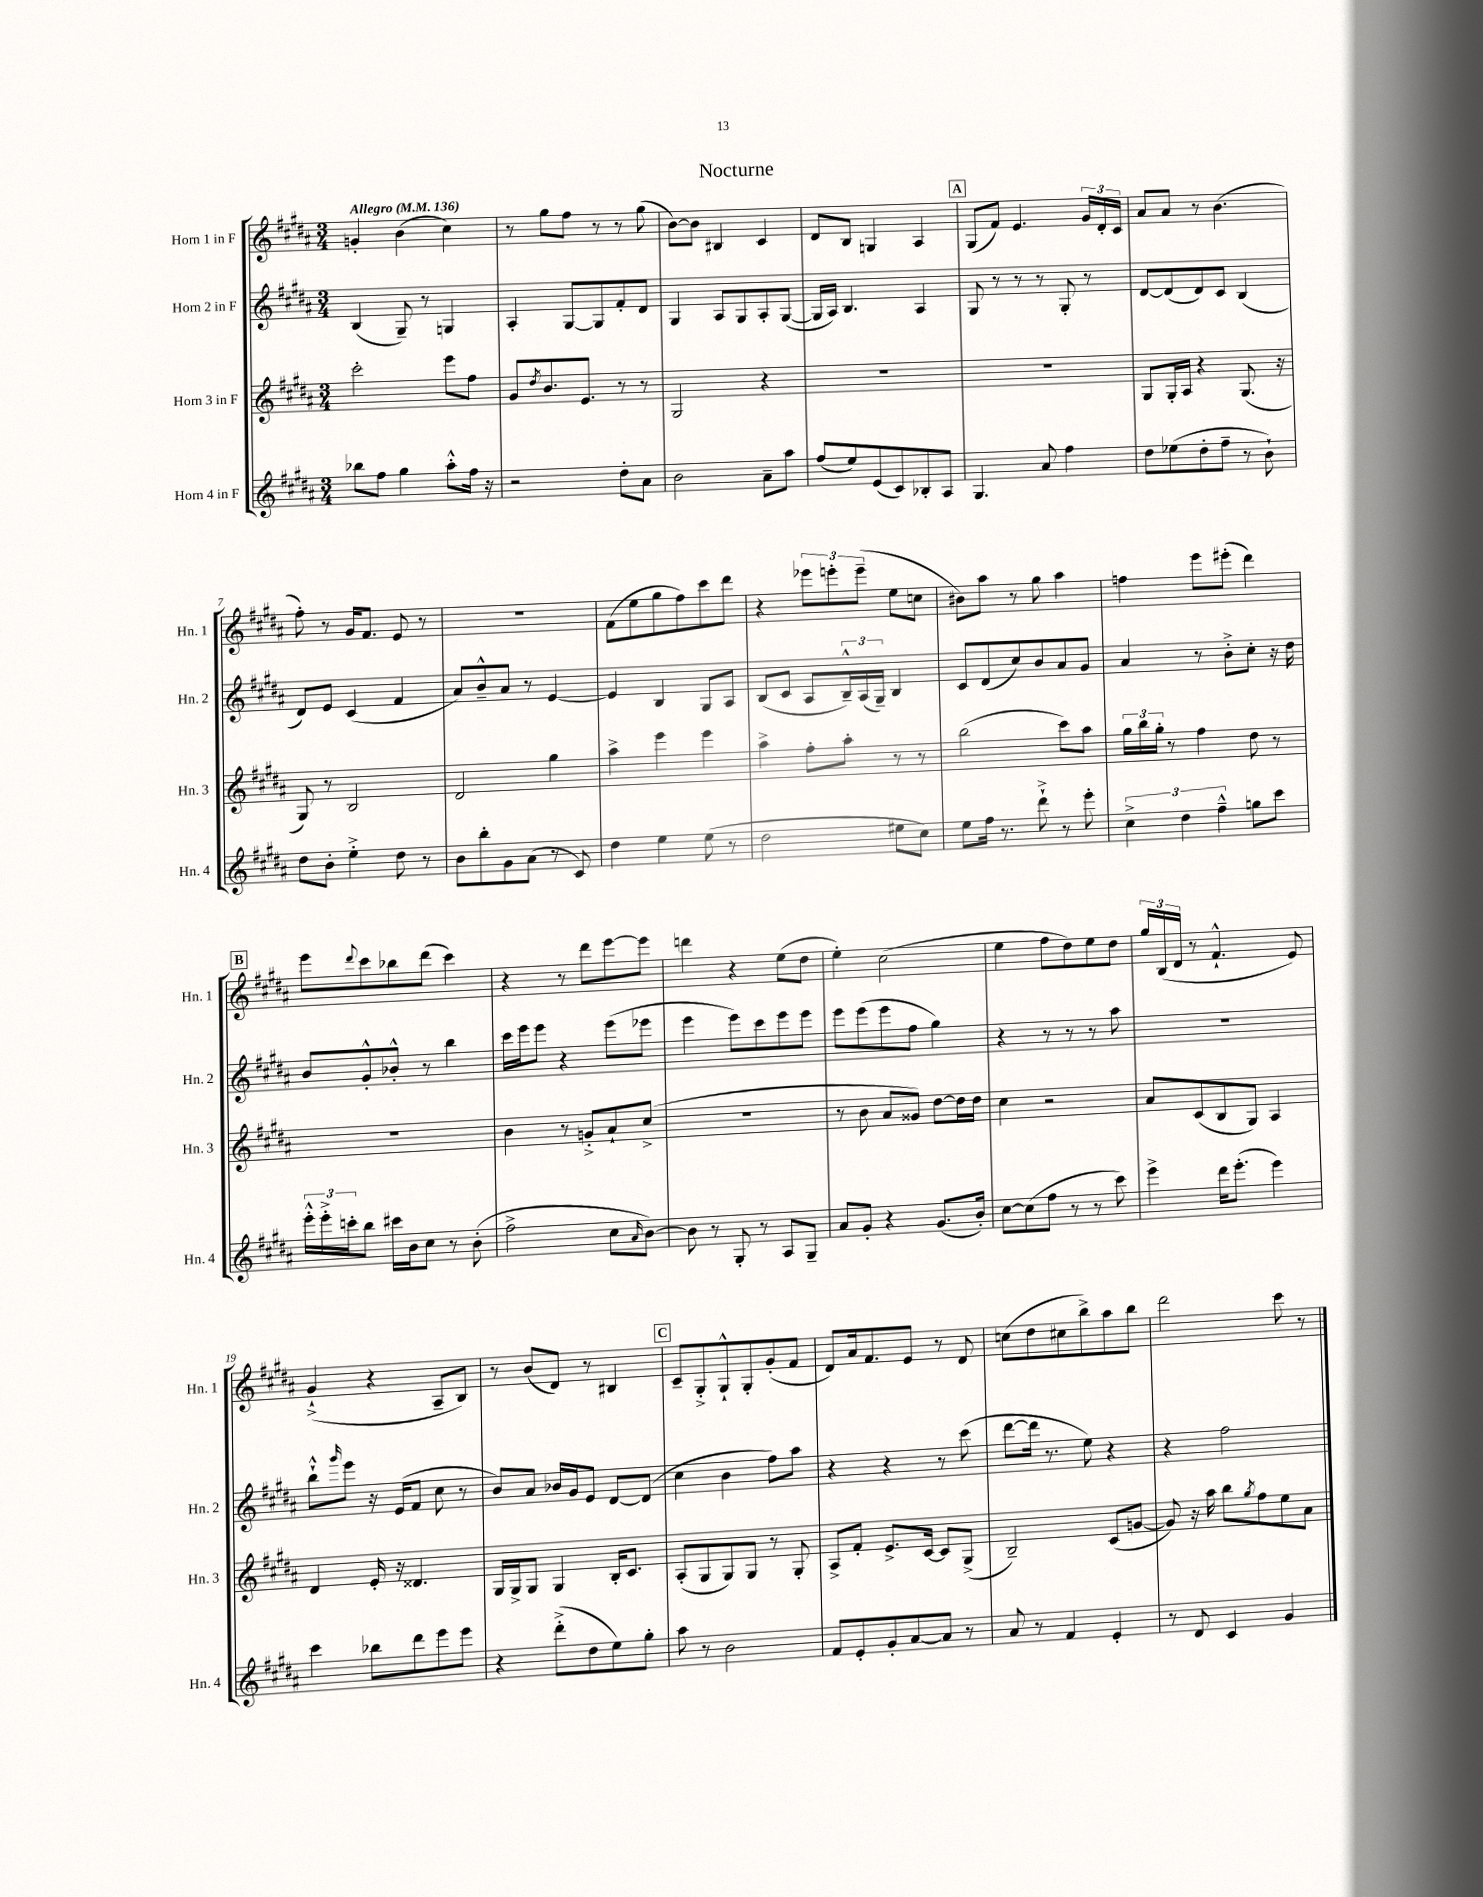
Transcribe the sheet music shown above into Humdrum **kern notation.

**kern	**kern	**kern	**kern
*staff4	*staff3	*staff2	*staff1
*clefG2	*clefG2	*clefG2	*clefG2
*k[f#c#g#d#a#]	*k[f#c#g#d#a#]	*k[f#c#g#d#a#]	*k[f#c#g#d#a#]
*M3/4	*M3/4	*M3/4	*M3/4
*MM136	*MM136	*MM136	*MM136
8bb-	2ccc#'	(4B	4g'
8ff#	.	.	.
4gg#	.	8G#~)	(4b
.	.	8r	.
8aa#'^^	8eee	4G	4cc#)
16ff#	8ff#	.	.
16r	.	.	.
=	=	=	=
2r	8g#	4A#'	8r
.	8qdd#	.	.
.	8.b	.	8gg#
.	.	[8G#	8ff#
.	8.e	.	.
.	.	8G#]	8r
8dd#'	8r	8f#'	8r
8a#	8r	8d#	(8gg#
=	=	=	=
2b	2G#	4G#	[8b)
.	.	.	8b]
.	.	8A#	4B#
.	.	8G#	.
8a#~	4r	8A#'	4c#
8aa#	.	([8G#	.
=	=	=	=
(8ff#	2.r	16G#]	8d#
.	.	16A#)	.
8ee)	.	4.B	8B
(8e	.	.	4G
8c#)	.	.	.
8B-'	.	4A#	4A#
8A#	.	.	.
=	=	=	=
4.G#	2.r	8G#	(8G#
.	.	8r	8f#)
.	.	8r	4.e
8a#	.	8r	.
4ff#	.	8G#'	.
.	.	8r	24g#
.	.	.	24d#'
.	.	.	24c#
=	=	=	=
8dd#	8G#	[8d#	8a#
(8ee-	16G#'	(8d#]	8a#
.	16A#	.	.
8dd#'	4r	8d#)	8r
8ff#~	.	8c#	(4.b
8r	(8.G#	(4B	.
8b`)	.	.	.
.	16r	.	.
=	=	=	=
8dd#	8G#)	8d#)	8ff#')
8b'	8r	8e	8r
4ee'^	2B	(4c#	16g#
.	.	.	8.f#
8dd#	.	4f#	8e
8r	.	.	8r
=	=	=	=
8b	2d#	8a#)	2.r
8bb'	.	8b~^^	.
8g#	.	8a#	.
(8a#	.	8r	.
8r	4gg#	[4e	.
8c#)	.	.	.
=	=	=	=
4dd#	4aa#^	4e]	(8f#
.	.	.	8ee
4ee	4eee	4B	8gg#
.	.	.	8ff#)
(8ee	4eee	8G#	8ccc#
8r	.	8A#	8ddd#
=	=	=	=
2dd#	4aa#^	(8B	4r
.	.	8c#	.
.	8ff#'	8A#	12eee-
.	.	.	12eee'
.	8aa#'	24B~^^)	.
.	.	(24A#	(12eee~
.	.	24G#~)	.
8ee#	8r	4B	8ee
8cc#)	8r	.	8cc
=	=	=	=
8ee	(2bb	8c#	8b#)
16ff#	.	(8d#	8aa#
8.r	.	.	.
.	.	8cc#)	8r
8ddd#`^	.	8b	8gg#
8r	8ccc#)	8a#	4aa#
8eee'	8aa#	8g#	.
=	=	=	=
6cc#^	24gg#	4a#	4ff
.	24bb	.	.
.	24gg#'	.	.
.	8r	.	.
6dd#	.	.	.
.	4ff#	8r	8eee
6ff#~^^	.	.	.
.	.	8b'^	(8eee#'
8gg	8dd#	8cc#'	4ddd#)
8ccc#	8r	16r	.
.	.	16dd#	.
=	=	=	=
24eee'^^	2.r	8b	8eee
24eee'^	.	.	.
24ccc'	.	.	.
.	.	.	8qqddd#
8bb	.	8g#'^^	8ccc#
16ccc#	.	8b-'^^	8bb-
16b	.	.	.
8cc#	.	8r	(8ddd#
8r	.	4bb	4ccc#)
(8b'	.	.	.
=	=	=	=
2ff#^	4b	16ccc#	4r
.	.	16eee	.
.	.	8eee	.
.	8r	4r	8r
.	8g'^	.	8ddd#
8cc#	8a#`	(8eee	[8eee
16qqa#	.	.	.
[8b)	(8cc#^	8eee-	8eee]
=	=	=	=
8b]	2.r	4eee	4ddd
8r	.	.	.
8G#'	.	8eee)	4r
8r	.	8ccc#	.
8A#	.	8eee	(8ee
8G#~	.	8eee	8dd#
=	=	=	=
8a#	8r	8eee	4ee')
8g#'	8b	(8eee	.
4r	8a#	8eee	(2cc#
.	8g##)	8ff#	.
(8.g#	[8dd#	4gg#)	.
.	16dd#]	.	.
16b')	16dd#	.	.
=	=	=	=
[8cc#	4cc#	4r	4ee
(8cc#]	.	.	.
8ff#	2r	8r	8ff#
8r	.	8r	8dd#)
8r	.	8r	8ee
8ccc#)	.	8aa#	8dd#
=	=	=	=
4eee^	8a#	2.r	24gg#
.	.	.	(24B
.	.	.	24d#
.	(8c#	.	8r
16ddd#	8B	.	4.f#`^^
(8.eee'	.	.	.
.	8G#)	.	.
4eee)	4A#	.	.
.	.	.	8e)
=	=	=	=
4ccc#	4d#	8bb`^^	(4g#`^
.	.	16qqggg#	.
.	.	8eee	.
8bb-	16e'	16r	4r
.	16r	(16e	.
8ddd#	4.d##	8f#	.
8eee	.	8cc#	8A#~
8eee	.	8r	8B)
=	=	=	=
4r	16G#	8b)	8r
.	16G#^	.	.
.	8G#	8a#	(8b
(8ddd#'^	4G#	16b-	8d#)
.	.	16g#	.
8dd#	.	8e	8r
8ee)	16B'	[8d#	4B#
.	8.c#	.	.
8gg#'	.	(8d#]	.
=	=	=	=
8aa#	(8A#'	4cc#	8c#~
8r	8G#	.	8G#'^
2b	8G#)	4b	8G#`^^
.	8G#	.	8G#'
.	8r	8ff#)	(8g#'
.	8G#'	8aa#	8f#
=	=	=	=
8f#	8A#^	4r	8d#)
8e'	8f#'	.	16a#
.	.	.	8.f#
8g#'	8.e^	4r	.
[8a#	.	.	8e
.	[16c#	.	.
8a#]	8c#]	8r	8r
8r	(8G#^	(8ccc#	8d#
=	=	=	=
8a#	2B~)	[8ddd#	(8cc
8r	.	16ddd#]	8dd#
.	.	8.r	.
4f#	.	.	8cc#
.	.	8ee)	8bb^)
4e'	(8c#	4r	8aa#
.	[8g	.	8bb
=	=	=	=
8r	8g])	4r	2ddd#
8d#	16r	.	.
.	16aa#	.	.
4c#	8bb	2ff#	.
.	8qgg#	.	.
.	8ff#	.	.
4g#	8ee	.	8ccc#
.	8a#	.	8r
==	==	==	==
*-	*-	*-	*-
